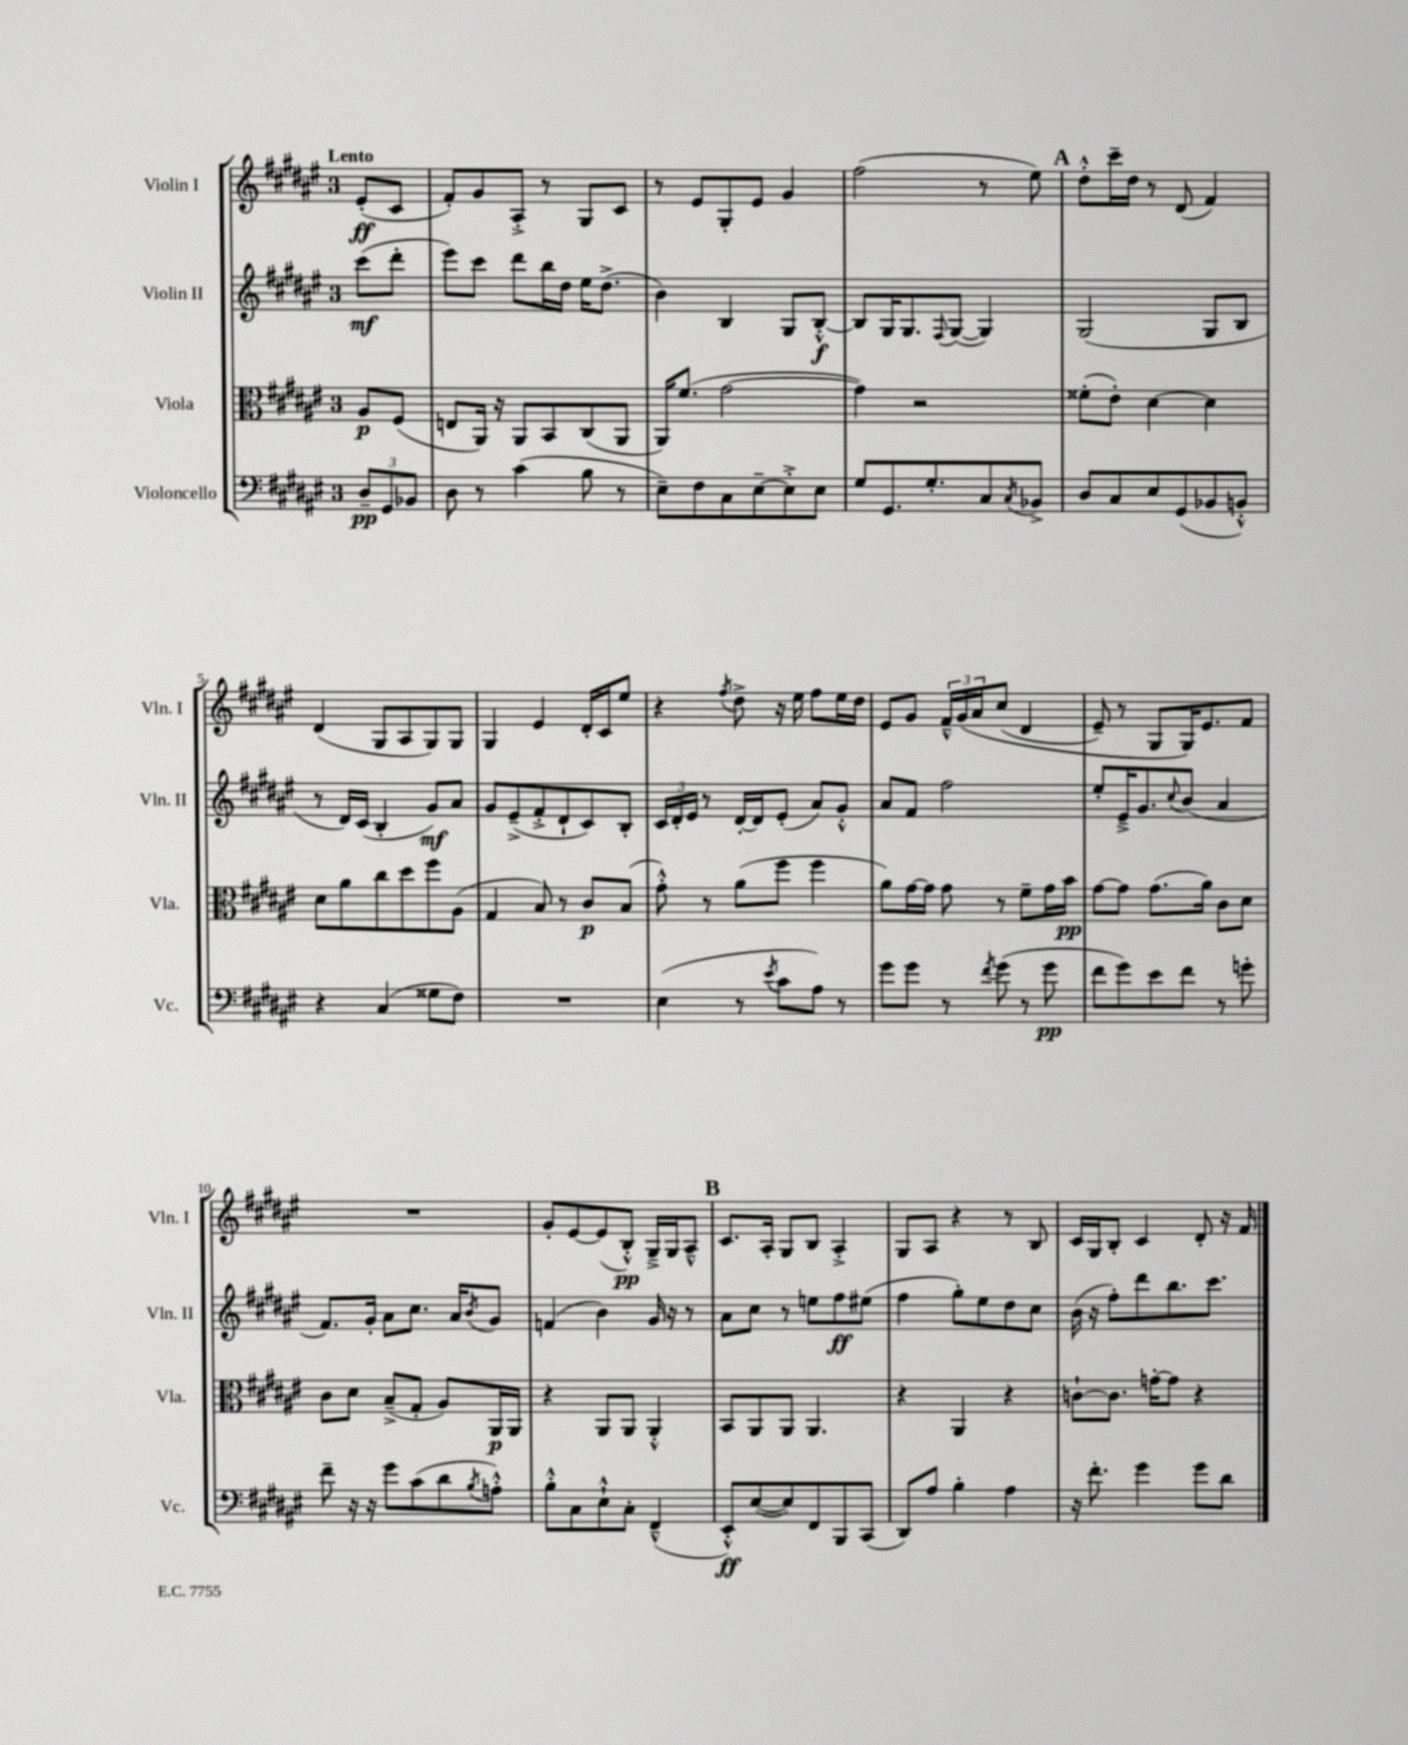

**kern	**dynam	**kern	**dynam	**kern	**dynam	**kern	**dynam
*part4	*part4	*part3	*part3	*part2	*part2	*part1	*part1
*staff4	*staff4	*staff3	*staff3	*staff2	*staff2	*staff1	*staff1
*I"Violoncello	*	*I"Viola	*	*I"Violin II	*	*I"Violin I	*
*I'Vc.	*	*I'Vla.	*	*I'Vln. II	*	*I'Vln. I	*
*clefF4	*	*clefC3	*	*clefG2	*	*clefG2	*
*k[f#c#g#d#a#e#]	*	*k[f#c#g#d#a#e#]	*	*k[f#c#g#d#a#e#]	*	*k[f#c#g#d#a#e#]	*
*M3/4	*	*M3/4	*	*M3/4	*	*M3/4	*
=	=	=	=	=	=	=	=
!	!	!	!	!	!	!LO:TX:a:B:t=Lento	!
12D#~/L	pp	8A#/L	p	(8ccc#\L	mf	(8e#'/L	ff
12GG#/	.	.	.	.	.	.	.
.	.	(8F#/J	.	8ddd#'\J	.	8c#/J	.
12BB-X/J	.	.	.	.	.	.	.
=1	=1	=1	=1	=1	=1	=1	=1
8D#\	.	8En/L	.	8eee#\L)	.	8f#'/L)	.
8r	.	16AA#/Jk)	.	8ccc#\J	.	8g#/	.
.	.	16r	.	.	.	.	.
(4c#\	.	8AA#/L	.	8ddd#\L	.	8A#'^/J	.
.	.	8BB/	.	16bb\L	.	8r	.
.	.	.	.	16dd#\JJ	.	.	.
8B\	.	(8C#/	.	16ee#\KL	.	8G#/L	.
.	.	.	.	(8.dd#^\J	.	.	.
8r	.	8AA#/J	.	.	.	8c#/J	.
=2	=2	=2	=2	=2	=2	=2	=2
8E#~\L)	.	16AA#/KL)	.	4b\)	.	8r	.
.	.	(8.f#/J	.	.	.	.	.
8F#\	.	.	.	.	.	8e#/L	.
8C#\	.	[2g#\	.	4B/	.	8G#'/	.
[8E#~\	.	.	.	.	.	8e#/J	.
8E#'^\]	.	.	.	8G#/L	.	4g#/	.
8E#\J	.	.	.	[8B'^^/J	f	.	.
=3	=3	=3	=3	=3	=3	=3	=3
8G#/L	.	4g#\])	.	8B/L]	.	(2ff#\	.
8.GG#/	.	.	.	16G#/K	.	.	.
.	.	.	.	8.G#/	.	.	.
.	.	2r	.	.	.	.	.
8.G#'/	.	.	.	.	.	.	.
.	.	.	.	8qqF#/	.	.	.
.	.	.	.	([8G#/J	.	.	.
8C#/	.	.	.	4G#/])	.	8r	.
8qC#/	.	.	.	.	.	.	.
8BB-X^/J	.	.	.	.	.	8ee#\)	.
!!LO:REH:place=s1:t=A
=4	=4	=4	=4	=4	=4	=4	=4
8D#/L	.	(8f##X'\L	.	(2G#/	.	8dd#'^^\L	.
8C#/	.	8e#'\J)	.	.	.	16ccc#~\L	.
.	.	.	.	.	.	16dd#\JJ	.
8E#/	.	[4d#\	.	.	.	8r	.
(8GG#/	.	.	.	.	.	(8d#/	.
8BB-X/	.	4d#\]	.	8G#/L	.	4f#/)	.
8BBn'^^/J)	.	.	.	8B/J	.	.	.
!!LO:LB:g=z
=5	=5	=5	=5	=5	=5	=5	=5
4r	.	8d#\L	.	8r	.	(4d#/	.
.	.	8a#\	.	16d#/LL)	.	.	.
.	.	.	.	(16c#/JJ	.	.	.
(4C#/	.	8cc#\	.	4B'/	.	8G#/L	.
.	.	8dd#\	.	.	.	8A#/	.
8G##X\L	.	8ff#\	.	8g#/L)	mf	8G#/)	.
8F#\J)	.	(8A#\J	.	8a#/J	.	8G#/J	.
=6	=6	=6	=6	=6	=6	=6	=6
2.r	.	4G#/	.	8g#/L	.	4G#/	.
.	.	.	.	(8e#~^/	.	.	.
.	.	8B/)	.	8f#'^/	.	4e#/	.
.	.	8r	.	8d#`/	.	.	.
.	.	8c#/L	p	8c#/)	.	16d#'/LL	.
.	.	.	.	.	.	16c#/J	.
.	.	(8B/J	.	8B'/J	.	8ee#/J	.
=7	=7	=7	=7	=7	=7	=7	=7
(4E#\	.	8g#'^^\)	.	24c#/LL	.	4r	.
.	.	.	.	24d#'/	.	.	.
.	.	.	.	24e#/JJ	.	.	.
.	.	8r	.	8r	.	.	.
.	.	.	.	.	.	8qff#/	.
8r	.	(8a#\L	.	[16d#'/LL	.	8dd#^\	.
.	.	.	.	16d#/J]	.	.	.
8qe#/	.	.	.	.	.	.	.
8c#\L	.	8ff#\J	.	(8e#'/J	.	16r	.
.	.	.	.	.	.	16ee#\	.
8A#\J)	.	4ff#\	.	8a#/L)	.	8ff#\L	.
8r	.	.	.	8g#'^^/J	.	16ee#\L	.
.	.	.	.	.	.	16dd#\JJ	.
=8	=8	=8	=8	=8	=8	=8	=8
8g#\L	.	8a#\L)	.	8a#/L	.	8e#/L	.
8g#\J	.	[16g#\L	.	8f#/J	.	8g#/J	.
.	.	16g#\JJ]	.	.	.	.	.
8r	.	8g#\	.	2ff#\	.	24f#~^^/LL	.
.	.	.	.	.	.	(24g#/	.
.	.	.	.	.	.	24a#/J	.
8qf#/	.	.	.	.	.	.	.
(8g#\	.	8r	.	.	.	(8cc#/J	.
8r	.	8f#~\L	.	.	.	4d#/	.
8g#\	pp	16g#\L	.	.	.	.	.
.	.	16b\JJ	pp	.	.	.	.
=9	=9	=9	=9	=9	=9	=9	=9
8f#\L	.	[8g#\L	.	8ee#'/L	.	8e#~/)	.
8g#\)	.	8g#\J]	.	16e#~^/K	.	8r	.
.	.	.	.	8.g#/	.	.	.
8e#\	.	(8.g#\L	.	.	.	8G#/L	.
.	.	.	.	8qqcc#/	.	.	.
8f#\J	.	.	.	(8b/J	.	16G#/K)	.
.	.	16a#\Jk)	.	.	.	8.e#/	.
8r	.	8c#\L	.	4a#/	.	.	.
8gn'\	.	8d#\J	.	.	.	8f#/J	.
!!LO:LB:g=z
=10	=10	=10	=10	=10	=10	=10	=10
8f#~\	.	8c#\L	.	8.f#/L)	.	2.r	.
16r	.	8d#\J	.	.	.	.	.
16r	.	.	.	16g#'/Jk	.	.	.
8g#\L	.	(8B~^/L	.	8a#\L	.	.	.
(8c#\	.	8G#'/J	.	8.cc#\J	.	.	.
8d#\	.	8A#/L)	.	.	.	.	.
.	.	.	.	16a#/KL	.	.	.
8qB/	.	.	.	8qb/	.	.	.
8An'^^\J)	.	16AA#/L	p	8g#/J	.	.	.
.	.	16AA#/JJ	.	.	.	.	.
=11	=11	=11	=11	=11	=11	=11	=11
8B'^^\L	.	4r	.	(4fn/	.	8g#'/L	.
8C#\	.	.	.	.	.	[8e#/	.
8E#`^^\	.	8AA#/L	.	4b\)	.	(8e#/]	.
8C#'\J	.	8AA#/J	.	.	.	8B'^^/J)	pp
(4FF#~^^/	.	4AA#'^^/	.	16g#/	.	16G#~^/LL	.
.	.	.	.	16r	.	16G#/J	.
.	.	.	.	8r	.	8A#~^^/J	.
!!LO:REH:place=s1:t=B
=12	=12	=12	=12	=12	=12	=12	=12
8EE#'^^/L)	ff	8BB/L	.	8a#\L	.	8.c#/L	.
([8E#/	.	8AA#/	.	8cc#\J	.	.	.
.	.	.	.	.	.	16A#'/Jk	.
8E#/])	.	8AA#/J	.	8r	.	8G#/L	.
8FF#/	.	4.AA#/	.	8een\L	.	8B/J	.
8BBB/	.	.	.	8ff#\	ff	4A#'^/	.
(8CC#/J	.	.	.	(8ee#X\J	.	.	.
=13	=13	=13	=13	=13	=13	=13	=13
8DD#/L)	.	4r	.	4ff#\	.	8G#/L	.
8A#/J	.	.	.	.	.	8A#/J	.
4B'\	.	4AA#/	.	8gg#'\L)	.	4r	.
.	.	.	.	8ee#\	.	.	.
4A#\	.	4r	.	8dd#\	.	8r	.
.	.	.	.	8cc#\J	.	8B/	.
=14	=14	=14	=14	=14	=14	=14	=14
16r	.	[8cn`\L	.	(16b\	.	16c#/LL	.
8.f#'\	.	.	.	16r	.	16G#/J	.
.	.	8.c\J]	.	8ff#'\L)	.	8B'/J	.
4g#\	.	.	.	8ddd#\	.	4c#/	.
.	.	[16gn'\KL	.	.	.	.	.
.	.	8g\J]	.	8.bb\	.	.	.
8g#\L	.	4r	.	.	.	8d#'/	.
.	.	.	.	8.ccc#\J	.	.	.
8d#\J	.	.	.	.	.	16r	.
.	.	.	.	.	.	16f#/	.
==	==	==	==	==	==	==	==
*-	*-	*-	*-	*-	*-	*-	*-
